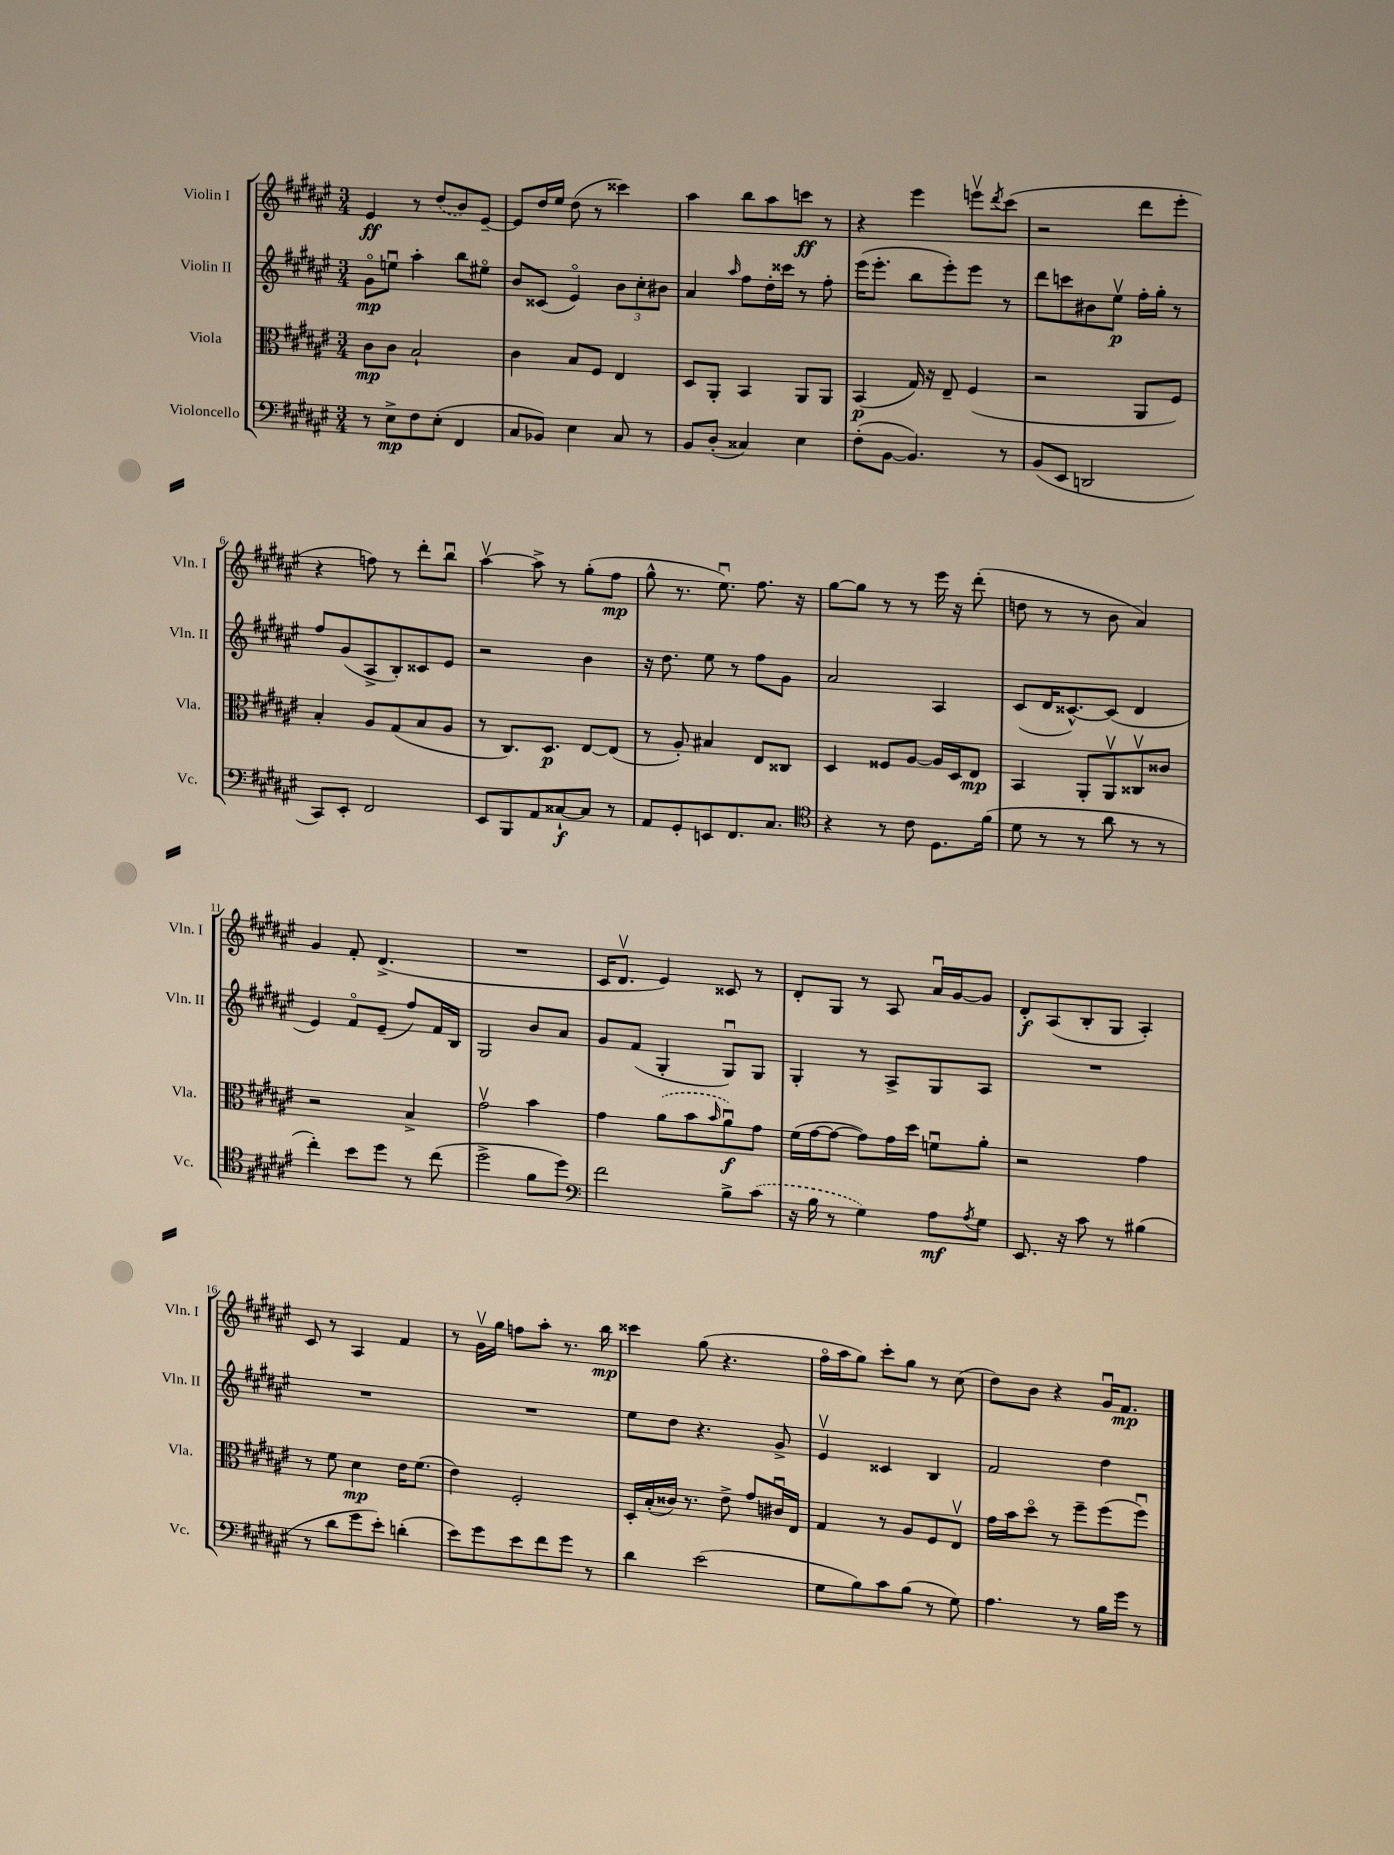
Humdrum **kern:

**kern	**kern	**kern	**kern
*staff4	*staff3	*staff2	*staff1
*clefF4	*clefC3	*clefG2	*clefG2
*k[f#c#g#d#a#e#]	*k[f#c#g#d#a#e#]	*k[f#c#g#d#a#e#]	*k[f#c#g#d#a#e#]
*M3/4	*M3/4	*M3/4	*M3/4
8r	8c#\L	8g#o\L	4e#/
8E#^\L	8c#\J	8eeu\J	.
8F#\	2B`/	4aa#'\	8r
(8E#'\J	.	.	(8dd#/L
4FF#/	.	8bb\L	8b/)
.	.	8ee#o\J	[8e#~/J
=	=	=	=
8C#/L	4c#\	8b/L	8e#/]L
8BB-/J)	.	(8c##/J	16dd#/L
.	.	.	16ee#/JJ
4E#\	8B/L	4e#o/)	(8dd#\
.	8F#/J	.	8r
8C#/	4E#/	12b\L	4ccc##\)
.	.	12cc#'\	.
8r	.	.	.
.	.	12b#\J	.
=	=	=	=
8BB/L	8D#/L	4a#/	4aa#\
(8D#'/J	8AA#'/J	.	.
.	.	16qqaa#/	.
4C##/)	4BB/	8ff#\L	8bb\L
.	.	16dd#'\L	8aa#\
.	.	16ccc##\JJ	.
4E#\	8AA#/L	8r	8ccc\J
.	8AA#/J	8ff#'\	8r
=	=	=	=
(8F#'\L	(4BB/	(16eee#\LK	4r
.	.	8.eee#'\J	.
[8BB\J	.	.	.
4.BB/])	16G#/)	8bb\L	4eee#\
.	16r	.	.
.	8E#~/	8eee#'\)	.
.	(4F#/	8eee#\J	8eeev\L
.	.	.	8qddd#/
8r	.	8r	(8ccc#\J
=	=	=	=
(8BB/L	2r	8ddd#\L	2r
8EE#/J	.	8ccc\	.
2DD/	.	8b#\	.
.	.	8ee#v\J	.
.	8AA#/L	16ff#'\LL	8ddd#\L
.	.	16gg#'\JJ	.
.	8F#/J)	8r	8eee#'\J
=	=	=	=
8CC#/L)	4B'/	8ff#/L	4r
8EE#'/J	.	(8g#/	.
2FF#/	8A#/L	8A#^/	8ff\)
.	(8G#/	8B'/)	8r
.	8B/	8c##/	8ddd#'\L
.	8A#/J	8e#/J	8bbu\J
=	=	=	=
8EE#/L	8r	2r	[4aa#v\
8BBB/	8.C#/L)	.	.
8AA#/	.	.	8aa#^\]
.	8.D#/J	.	.
[8C##`/	.	.	8r
8C##/]J	[8E#/L	4b\	(8gg#'\L
8r	(8E#/]J	.	8ff#\J
=	=	=	=
8AA#/L	8r	16r	8gg#^^\
.	.	8.dd#\	.
8GG#'/	8A#'/)	.	8.r
8EE/	4B#/	8ee#\	.
.	.	.	8.ee#u\)
8.FF#/	.	8r	.
.	8E#/L	8ff#\L	8.ff#\
8.C#/J	.	.	.
.	8C##/J	8g#\J	.
.	.	.	16r
=	=	=	=
*clefC4	*	*	*
4r	4D#/	2a#/	[8gg#\L
.	.	.	8gg#\]J
8r	8F##/L	.	8r
8c#\	[8A#/J	.	8r
8.D#\L	16A#/]LL	4A#/	16eee#\
.	16D#/J	.	16r
.	8E#/J	.	(8ddd#'\
(16f#\Jk	.	.	.
=	=	=	=
8d#\	4BB/	(8c#/L	8dd\
8r	.	16d#/K	8r
.	.	[8.c##^^/)	.
8r	8AA#'/L	.	8r
8a#\	8AA#v/	(8c##/]J	8b\
8r	8C##v/	4d#/	4a#/)
8r	8c##/J	.	.
=	=	=	=
4cc#'\)	2r	4e#/)	4g#/
8b\L	.	8f#o/L	8f#'/
8dd#\J	.	(8e#~/J	(4.d#^/
8r	4B^/	8ff#/L)	.
(8cc#\	.	16f#/L	.
.	.	16B/JJ	.
=	=	=	=
2dd#^\	2g#v\	2G#/	2.r
8f#\L	4b\	8b/L	.
8dd#\J)	.	8a#/J	.
=	=	=	=
*clefF4	*	*	*
2f#\	4g#\	8g#/L	16c#/LK
.	.	.	8.d#v/J
.	.	(8f#/J	.
.	(8a#\L	4G#'/	4e#/)
.	8b\	.	.
.	16qqb/	.	.
8B^\L	8a#u\)	8G#u/L)	8c##/
(8c#\J	8g#\J	8G#/J	8r
=	=	=	=
16r	(16f#\LL	4G#'/	8d#'/L
16B\	[16g#\J	.	.
8r	8g#\_J	.	8G#/J
4G#\)	8g#\]L)	8r	8r
.	16g#\L	8A#^/L	8A#/
.	16dd#\JJ	.	.
8A#\L	8fu\L	8G#/	16a#u/LL
.	.	.	[16g#/J
8qA#/	.	.	.
8G#\J	8a#'\J	8A#/J	8g#/]J
=	=	=	=
8.EE#/	2r	2.r	8d#'/L
.	.	.	(8A#/
16r	.	.	.
8c#\	.	.	8B'/
8r	.	.	8G#/J
(4B#\	4g#\	.	4A#'/)
=	=	=	=
8r	8r	2.r	8c#/
8d#\L	8f#\	.	8r
8g#\	4d#\	.	4A#/
8e#'\J)	.	.	.
(4d'\	16e#\LK	.	4f#/
.	(8.f#\J	.	.
=	=	=	=
8e#\L)	4e#\)	2.r	8r
8g#\	.	.	16g#v\LL
.	.	.	16gg#\JJ
8e#\	2F#'/	.	8ff\L
8f#\	.	.	8aa#'\J
8g#\J	.	.	8.r
8r	.	.	.
.	.	.	16bb\
=	=	=	=
4d#\	16D#'/LL	8ee#\L	4ccc##\
.	(16B'/	.	.
.	16c##/JJ)	8dd#\J	.
.	8.r	.	.
(2e#\	.	4.r	(8gg#\
.	8e#^\	.	4.r
.	8g#/L	.	.
.	16c#u/L	8g#^/	.
.	16E#/JJ	.	.
=	=	=	=
8G#\L	4G#/	4e#v/	16ff#o\LL
.	.	.	16aa#\J
8B\)	.	.	8gg#\J)
8c#\	8r	4c##/	8ccc#'\L
(8B\J	8A#/L	.	8gg#\J
8r	8F#/	4B/	8r
8G#\)	8E#v/J	.	(8cc#\
=	=	=	=
4.A#\	16g#\LL	2f#/	8dd#\L)
.	16b\J	.	.
.	8dd#o\J	.	8b\J
.	8r	.	4r
8r	8ff#~\L	.	.
16B\LL	(8ff#\	4dd#\	16g#u/LK
16g#\JJ	.	.	8.f#/J
8r	8ff#u\J)	.	.
==	==	==	==
*-	*-	*-	*-
